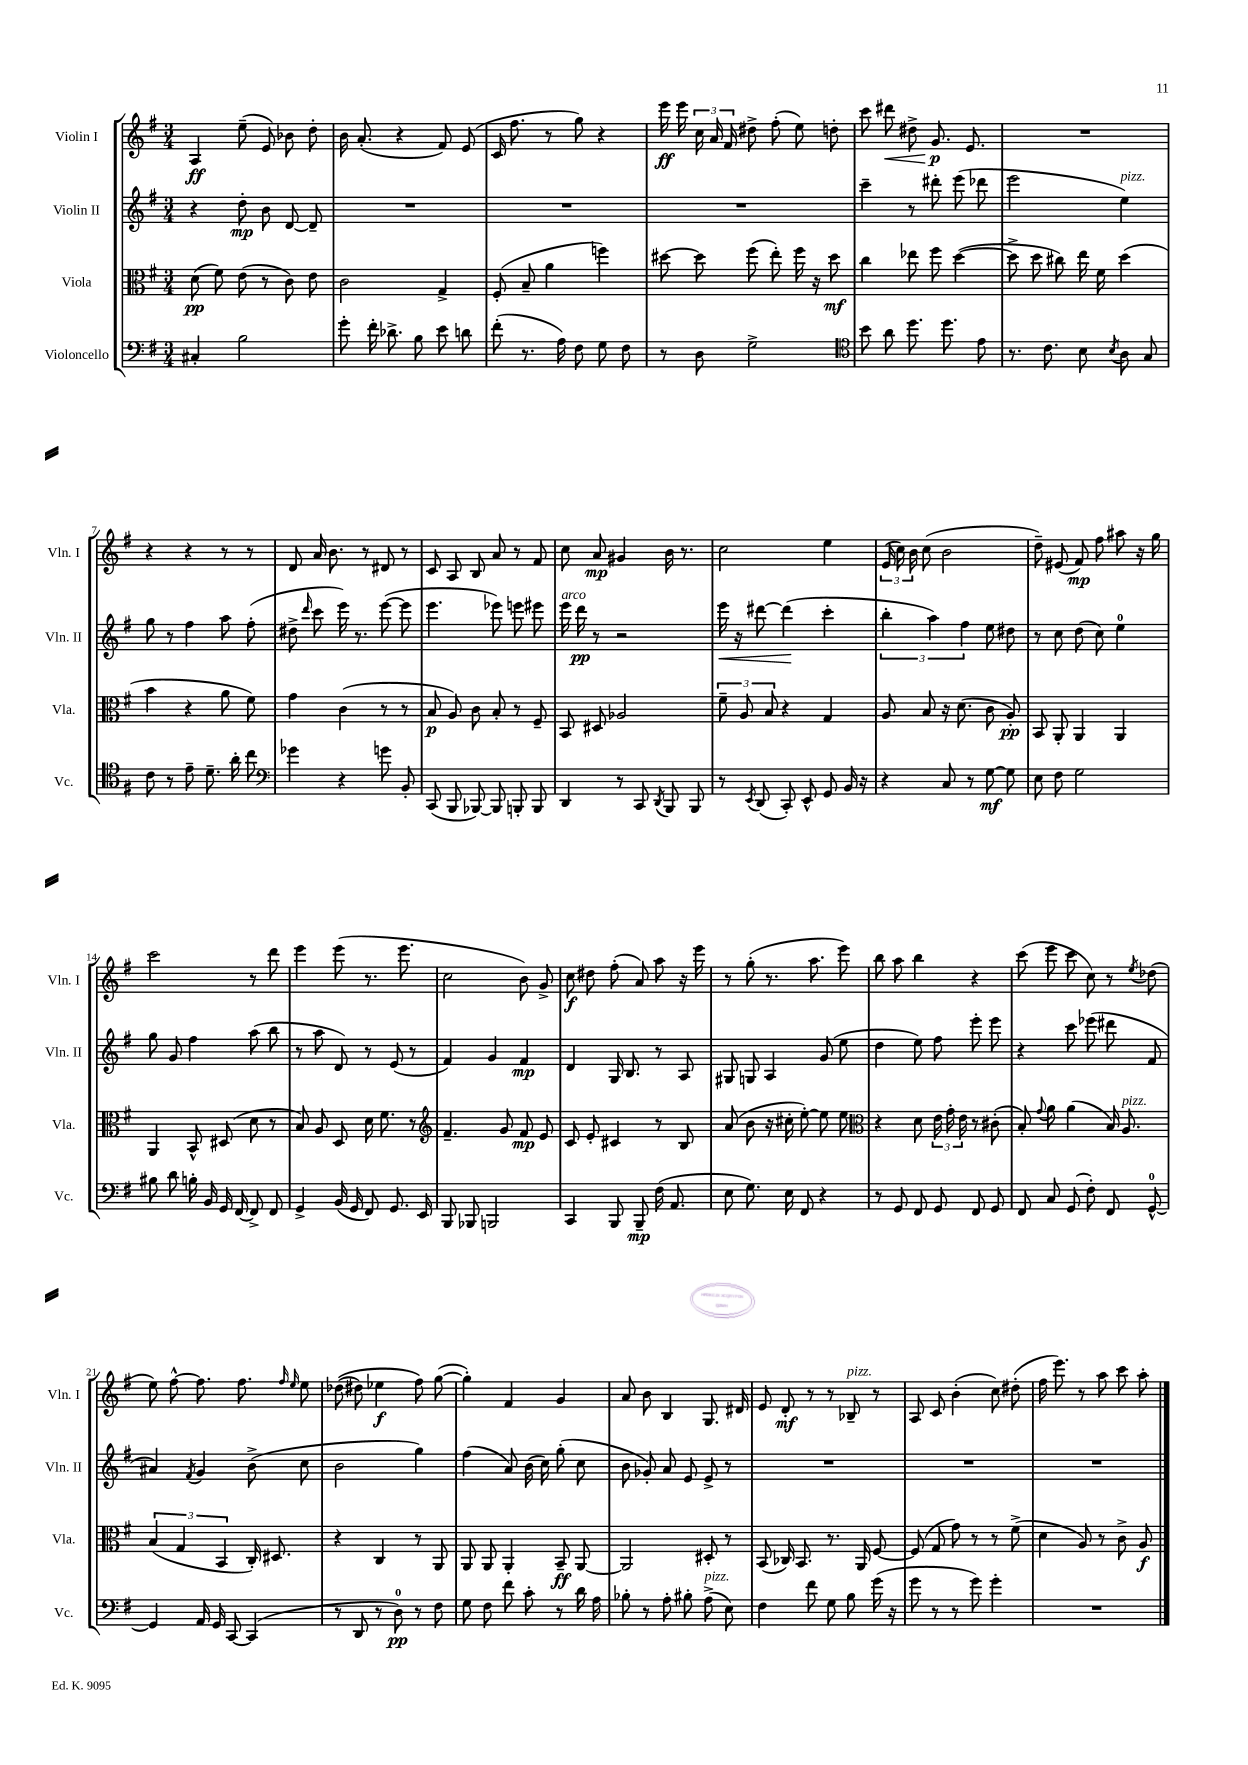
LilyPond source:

<<
\new StaffGroup <<
\new Staff = "s0" \with { instrumentName = "Violin I" shortInstrumentName = "Vln. I" } {
    \clef treble \key g \major \numericTimeSignature \time 3/4
    \autoBeamOff a4\ff e''8--( e'8) bes'8 d''8-. |
    b'16 a'8.-.( r4 fis'8) e'8( |
    c'16 fis''8. r8 g''8) r4 |
    e'''16\ff e'''16 \tuplet 3/2 { c''16 a'16 fis'16 } dis''8-> fis''8-.( e''8) d''8-. |
    c'''8 dis'''8\< dis''8-> g'8.\p\! e'8. |
    R2. |
    r4 r4 r8 r8 |
    d'8 a'16 b'8. r8 dis'8 r8 |
    c'8 a8 b8 a'8 r8 fis'8 |
    c''8 a'8\mp gis'4 b'16 r8. |
    c''2 e''4 |
    \tuplet 3/2 { e'16( c''16) b'16 } c''8( b'2 |
    d''8--) eis'8( fis'8\mp) fis''8 ais''8 r16 g''16 |
    c'''2 r8 d'''8 |
    e'''4 e'''8( r8. e'''8. |
    c''2 b'8) g'8-> |
    c''8\f dis''8 fis''8-.( a'8) a''8 r16 e'''16 |
    r8 g''8-.( r8. a''8. e'''8) |
    b''8 a''8 b''4 r4 |
    c'''8( e'''8 c'''8 c''8) r8 \acciaccatura { e''8 } des''8( |
    e''8) fis''8~-^ fis''8. fis''8. \grace { fis''16 e''16 } e''8 |
    des''8(\( dis''8) ees''4\f fis''8\) g''8~( |
    g''4-.) fis'4 g'4 |
    a'8 b'8 b4 g8. dis'16 |
    e'8 d'8-.\mf r8 r8 bes8--^\markup { \italic "pizz." } r8 |
    a8 c'8 b'4-.( c''8) dis''8-.( |
    fis''16 e'''8.) r8 a''8 c'''8 a''8-. \bar "|." |
}
\new Staff = "s1" \with { instrumentName = "Violin II" shortInstrumentName = "Vln. II" } {
    \clef treble \key g \major \numericTimeSignature \time 3/4
    \autoBeamOff r4 d''8-.\mp b'8 d'8~ d'8-- |
    R2. |
    R2. |
    R2. |
    c'''4-- r8 dis'''8-. e'''8( des'''8 |
    e'''2 e''4^\markup { \italic "pizz." }) |
    g''8 r8 fis''4 a''8 fis''8-.( |
    dis''8-> \grace { d'''16 } c'''8 e'''16) r8. e'''8~( e'''8 |
    e'''4. ees'''8) e'''8 eis'''8 |
    e'''16^\markup { \italic "arco" } d'''16\pp r8 r2 |
    e'''16\< r16 dis'''8~ dis'''4\!( c'''4-. |
    \tuplet 3/2 { b''4-. a''4) fis''4 } e''8 dis''8 |
    r8 c''8 d''8( c''8) e''4-0 |
    g''8 g'8 fis''4 a''8( b''8 |
    r8 a''8 d'8) r8 e'8( r8 |
    fis'4) g'4 fis'4\mp |
    d'4 g16 b8. r8 a8 |
    gis8 g8 a4 g'8( e''8 |
    d''4 e''8) fis''8 e'''8-. e'''8 |
    r4 c'''8 ees'''8( dis'''8 fis'8 |
    ais'4) \acciaccatura { fis'8 } g'4 b'8->( c''8 |
    b'2 g''4) |
    fis''4( a'8) b'16( c''16) g''8-.( c''8 |
    b'8 ges'8-.) a'8 e'8 e'8-> r8 |
    R2. |
    R2. |
    R2. \bar "|." |
}
\new Staff = "s2" \with { instrumentName = "Viola" shortInstrumentName = "Vla." } {
    \clef alto \key g \major \numericTimeSignature \time 3/4
    \autoBeamOff d'8\pp( fis'8) e'8( r8 c'8) e'8 |
    c'2 g4-> |
    fis8-.( b8-- a'4 f''4) |
    dis''8~ dis''8 fis''8( e''8-.) fis''16 r16 dis''8\mf |
    c''4 ees''8 fis''8 d''4~( |
    d''8-> d''8 cis''8) e''16 fis'16 d''4( |
    b'4 r4 a'8 fis'8) |
    g'4 c'4( r8 r8 |
    b8\p a8) c'8 b8-. r8 fis8-- |
    b,8 dis8 aes2 |
    \tuplet 3/2 { fis'8-- a8 b8 } r4 g4 |
    a8 b8 r16 d'8.( c'8 a8-.\pp) |
    b,8 a,8-. a,4 a,4 |
    a,4 b,8-^ dis8( d'8 r8 |
    b8) a8 d8 d'16 fis'8. r8 |
    \clef treble fis'4.-- g'8 fis'8\mp e'8 |
    c'8 e'8-. cis'4 r8 b8 |
    a'8( b'8 r16 cis''16-. e''8~-.) e''8 e''8 |
    \clef alto r4 d'8 \tuplet 3/2 { e'16 g'16-. e'16 } r8 cis'8-.( |
    b8-.) \appoggiatura { g'8 } a'8 a'4( b16) a8.^\markup { \italic "pizz." } |
    \tuplet 3/2 { b4( g4 b,4 } c16-.) dis8. |
    r4 c4 r8 a,8 |
    a,8 a,8 a,4-. b,8--\ff a,8~ |
    a,2 dis8-. r8 |
    b,8( ces16) b,8. r8. a,16 fis8~ |
    fis8( g8 g'8) r8 r8 fis'8->( |
    d'4 a8) r8 c'8-> a8\f \bar "|." |
}
\new Staff = "s3" \with { instrumentName = "Violoncello" shortInstrumentName = "Vc." } {
    \clef bass \key g \major \numericTimeSignature \time 3/4
    \autoBeamOff cis4-. b2 |
    g'8-. fis'16-. des'8.-> b8 e'8 d'8 |
    fis'8-.( r8. a16) fis8 g8 fis8 |
    r8 d8 g2-> |
    \clef tenor b'8 a'8 d''8. d''8. e'8 |
    r8. c'8. b8 \acciaccatura { b8 } a8 g8 |
    c'8 r8 e'8-- d'8.-- a'16-. c''8 |
    \clef bass ges'4 r4 g'8 b,8-. |
    c,8( b,,8 bes,,8~) bes,,8 b,,8-. b,,8 |
    d,4 r8 c,8 \acciaccatura { d,8 } b,,8 b,,8 |
    r8 \acciaccatura { e,8 } d,8( c,8-.) e,8-^ g,8 b,16 r16 |
    r4 c8 r8 g8~\mf g8 |
    e8 fis8 g2 |
    bis8 d'8 b16-. b,16 g,16 fis,16~ fis,8-> fis,8 |
    g,4-> b,16( g,16 fis,8) g,8. e,16 |
    b,,8 bes,,8 b,,2 |
    c,4 b,,8 b,,8--\mp fis16( a,8. |
    e8 g8.) e16 fis,8 r4 |
    r8 g,8 fis,8 g,8 fis,8 g,8 |
    fis,8 c8 g,8( fis8-.) fis,8 g,8-0~-^ |
    g,4 a,16 g,16 c,8~ c,4( |
    r8 d,8 r8 d8-0\pp) r8 fis8 |
    g8 fis8 fis'8 c'8-. r8 d'16 a16 |
    bes8-. r8 a8-. bis8-. a8->^\markup { \italic "pizz." }( e8) |
    fis4 fis'8 g8 b8 g'16( r16 |
    g'8 r8 r8 g'8) g'4-. |
    R2. \bar "|." |
}
>>
>>
